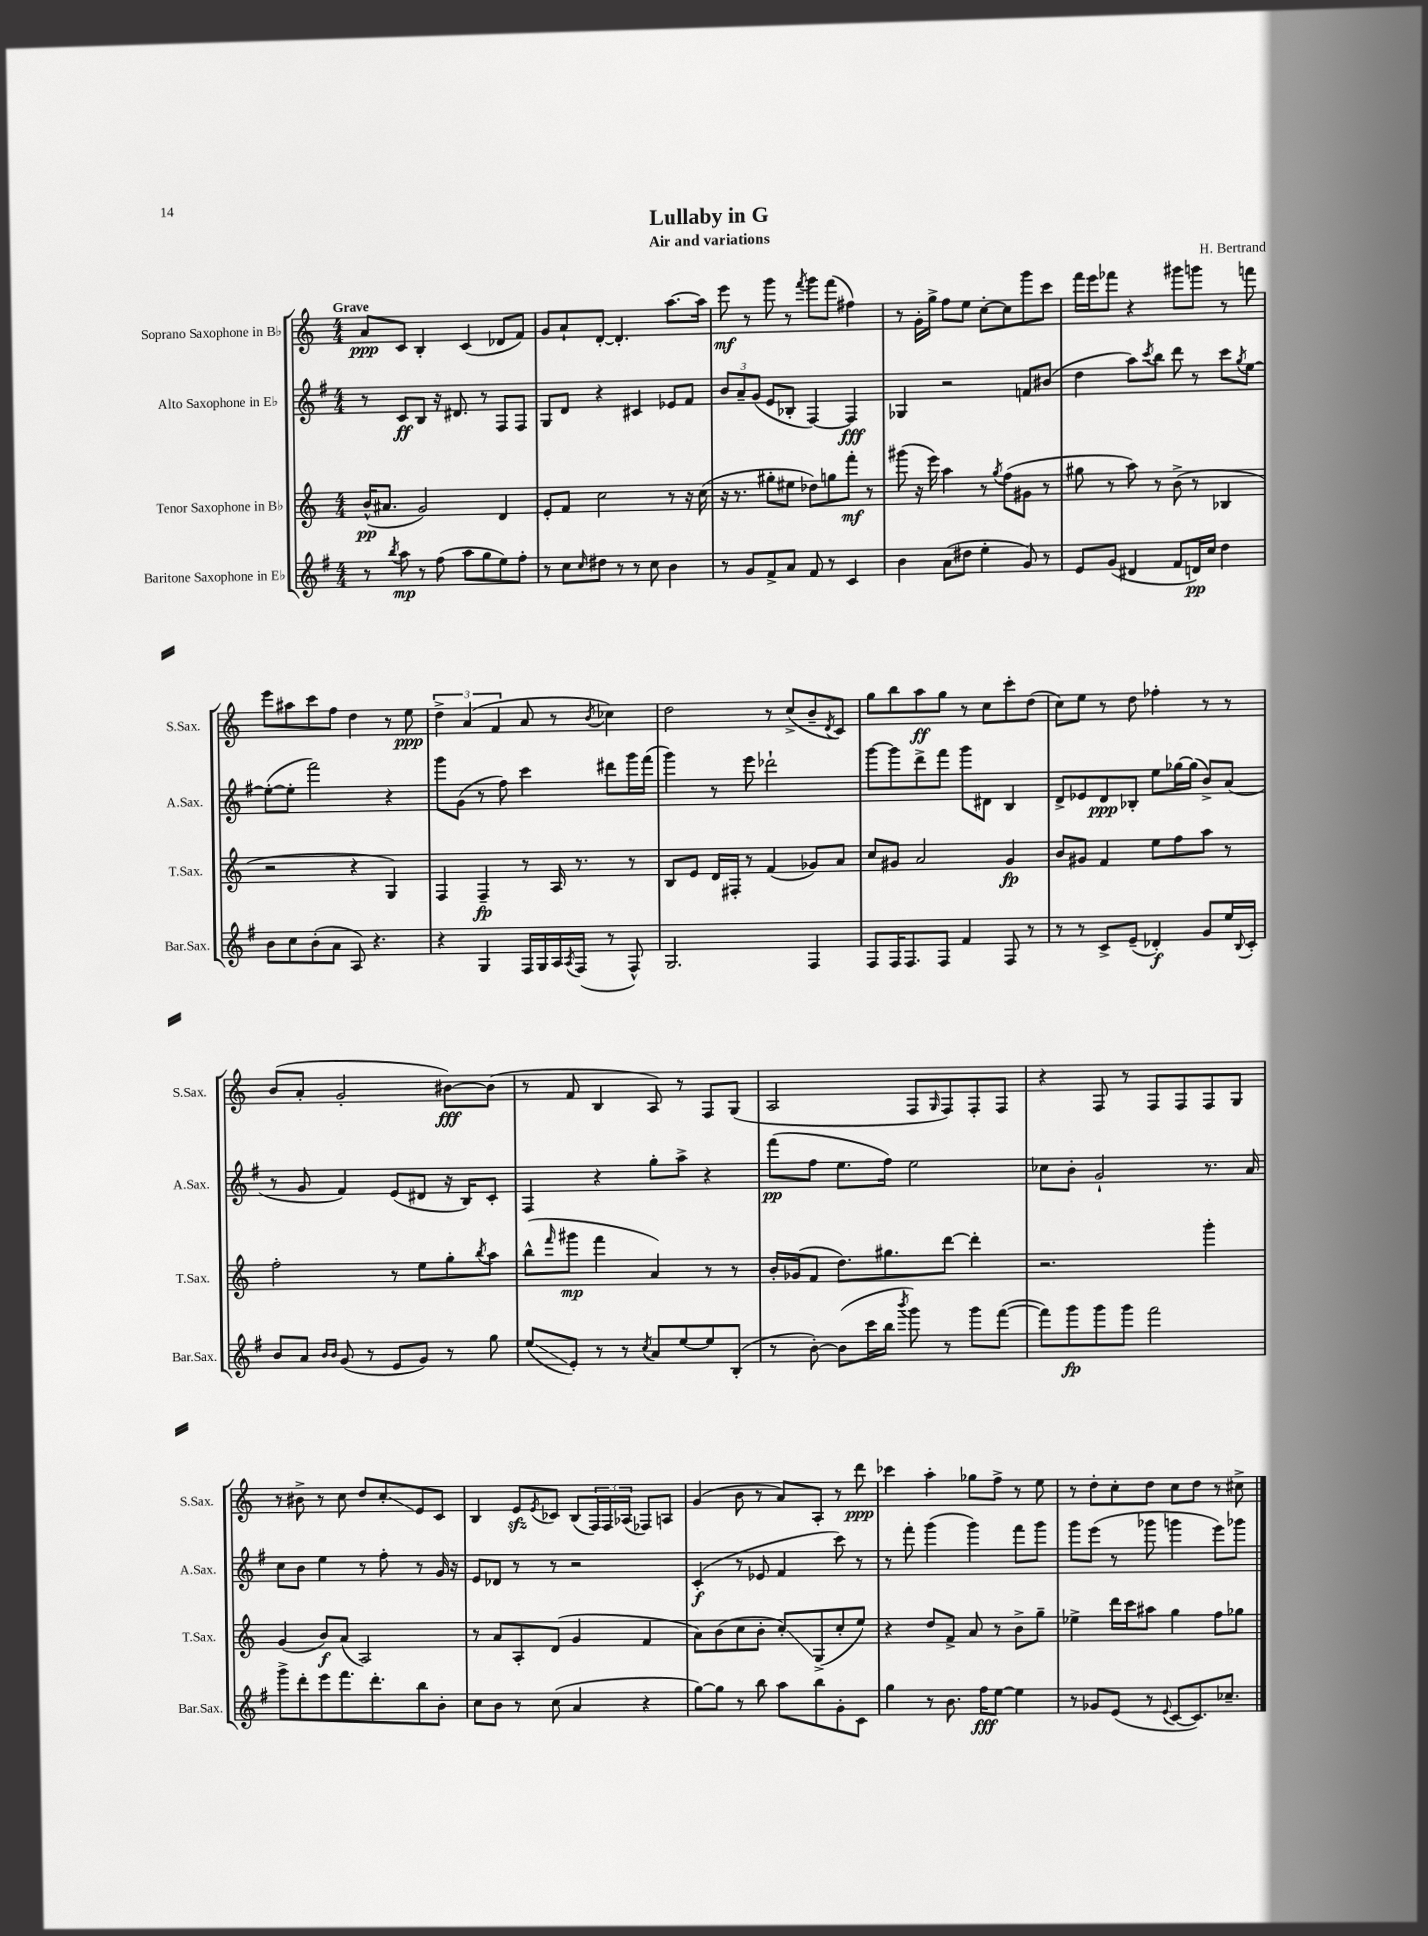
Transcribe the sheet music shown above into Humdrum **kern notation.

**kern	**kern	**kern	**kern
*staff4	*staff3	*staff2	*staff1
*clefG2	*clefG2	*clefG2	*clefG2
*k[f#]	*k[]	*k[f#]	*k[]
*M4/4	*M4/4	*M4/4	*M4/4
8r	(16b^^	8r	8a
.	8.a#	.	.
8qbb	.	.	.
8aa	.	8c	8c
8r	2g)	8B	4B'
(8ff#	.	16r	.
.	.	8.d#	.
8aa	.	.	(4c
8gg	.	8r	.
8ee)	4d	8F#	8d-
8ff#'	.	8F#	8f)
=	=	=	=
8r	8e'	8G	8g
8cc	8f	8d	8a`
16qqcc	.	.	.
8dd#	2cc	4r	[8d'
8r	.	.	4.d']
8r	.	4c#	.
8cc	.	.	.
4b	8r	8e-	[8.aa
.	16r	8f#	.
.	(16cc	.	16aa]
=	=	=	=
8r	16r	12b	8eee
.	8.r	.	.
.	.	12a~	.
8g	.	.	8r
.	.	(12g	.
8f#^	8gg#'	8e	8ggg
8a	8ee#	8B-'	8r
.	.	.	8qfff
8f#	8dd-)	[4F#)	8ggg
8r	8gg	.	(8fff
4c	8fff'	4F#]	4ff#)
.	8r	.	.
=	=	=	=
4b	(8ggg#	4G-	8r
.	16r	.	16g'
.	16eee)	.	16gg^
(8a	4aa	2r	8ff
8dd#	.	.	8ee
4ee'	8r	.	[8cc'
.	8qgg	.	.
.	(8ff	.	8cc]
8g)	8g#	8f	8ggg
8r	8r	(8b#	8ccc
=	=	=	=
8e	8gg#	4dd	16fff
.	.	.	16eee
(8g	8r	.	8fff-
4d#	8aa)	8aa)	4r
.	.	8qccc	.
.	8r	8bb	.
8f#	(8b^	8ddd	8ggg#
16d)	8r	8r	8ggg
16cc	.	.	.
4dd	4B-	8ccc	8r
.	.	8qgg	.
.	.	[8ee	8fff
=	=	=	=
8b	2r	(8ee'_	8eee
8cc	.	8ee']	8aa#
(8b'	.	2fff#)	8ccc
8a	.	.	8ff
8A)	4r	.	4dd
4.r	.	.	.
.	4G)	4r	8r
.	.	.	8ee
=	=	=	=
4r	4F	8ggg	6dd^
.	.	(8g	.
.	.	.	(6a
4G	4F~	8r	.
.	.	.	6f
.	.	8ff#)	.
16F#	8r	4ccc	8a
16G	.	.	.
16A	16A	.	8r
8qA	.	.	.
(16F#	8.r	.	.
.	.	.	8qb
8r	.	8ddd#	4cc-)
8F#^^)	8r	16ggg	.
.	.	(16fff#	.
=	=	=	=
2.G	8B	4ggg)	2dd
.	8e	.	.
.	16d	8r	.
.	16F#'	.	.
.	8r	8eee	.
.	(4f	2ddd-`	8r
.	.	.	(8cc^
4F#	8g-)	.	8b~
.	.	.	8qd
.	8a	.	8c)
=	=	=	=
8F#	8cc	[8ggg	8gg
16F#	8g#	8ggg]	8bb
8.F#	.	.	.
.	2a	8ddd^	8aa
8F#	.	8fff#	8gg
4f#	.	8ggg	8r
.	.	8d#	8cc
8F#	4g#	4B	8ccc'
8r	.	.	(8dd
=	=	=	=
8r	8b	8d^	8cc)
8r	8g#	8e-	8ee
8c^	4f	8d	8r
(8e~	.	8B-'	8dd
4d-')	8ee	8ee	4ff-'
.	8ff	[16gg-	.
.	.	(16gg-]	.
8g	8aa	8b^)	8r
16ee	8r	(8a	8r
8qqB	.	.	.
16c'	.	.	.
=	=	=	=
8b	2ff'	8r	(8b
8a	.	8g	8a'
16qqb	.	.	.
16qqb	.	.	.
(8g	.	4f#)	2g'
8r	.	.	.
8e	8r	(8e	.
8g)	8ee	8d#	.
8r	8gg'	16r	[8b#)
.	.	16B)	.
.	8qbb	.	.
8gg	8aa	8c'	(8b#]
=	=	=	=
(8ee	(8bb^^	4F#	8r
.	16qqfff	.	.
8e')	8ggg#	.	8f
8r	4fff	4r	4B
8r	.	.	.
8qcc	.	.	.
8a	4a)	8gg'	8A)
[8ee	.	8aa^	8r
8ee]	8r	4r	8F
(8B'	8r	.	(8G
=	=	=	=
8r	16b'	(8fff#	2A
.	(16g-	.	.
[8b')	8f	8ff#	.
(8b]	8.dd)	8.ee	.
16ccc	.	.	.
16bb	8.gg#	16ff#)	.
8qbbb	.	.	.
8ggg)	.	2ee	8F
.	.	.	16qqG
8r	[8ddd	.	8F)
8ggg	4ddd']	.	8F'
([8fff#	.	.	8F
=	=	=	=
8fff#])	2.r	8cc-	4r
8ggg	.	8b'	.
8ggg	.	2g`	8F
8ggg	.	.	8r
2fff#	.	.	8F
.	.	.	8F
.	4ggg'	8.r	8F
.	.	.	8G
.	.	16a	.
=	=	=	=
8ggg^	(4g	8cc	8r
8ddd'	.	8b	8b#^
8eee	8b)	4ee	8r
8.fff#	(8a	.	8cc
.	2A)	8r	8dd
8.ddd'	.	.	.
.	.	8ff#'	8cc'
8bb	.	8r	8e
8b'	.	16g	8c
.	.	16r	.
=	=	=	=
8cc	8r	8e	4B
8b	8a	8d-	.
8r	8A'	8r	8e
.	.	.	8qe
(8cc	(8d	8r	8c-
4a	4g	2r	(8B
.	.	.	24F)
.	.	.	24F
.	.	.	(24A-
4r	4f	.	8F-)
.	.	.	8A
=	=	=	=
[8gg)	8a)	(4c'	(4g
8gg]	(8b	.	.
8r	8cc	8r	8b
8bb	8b'	8e-	8r
8aa	8cc')	4f#	8a)
8bb	(8G^	.	8A'
8g'	8cc'	8ccc)	8r
8c	8ee)	8r	8ddd
=	=	=	=
4gg	4r	8r	4ccc-
.	.	8fff#'	.
8r	8dd	(4ggg	4aa'
8.b	8f^	.	.
.	8a	4ggg)	8gg-
16ff#	.	.	.
[8ee	8r	.	8ff^
4ee]	8b^	8fff#	8r
.	8gg~	8ggg	8ee
=	=	=	=
8r	4ee-^	8ggg	8r
8g-	.	(8eee	8dd'
(8e	16ddd	8r	8cc'
.	16ccc	.	.
8r	8aa#	8ggg-	8dd
8qqe	.	.	.
[8c	4gg	4ggg	8cc
8.c])	.	.	8dd
.	8ff	8eee)	8r
8.cc-~	.	.	.
.	8gg-	8ggg-	8cc#^
==	==	==	==
*-	*-	*-	*-
